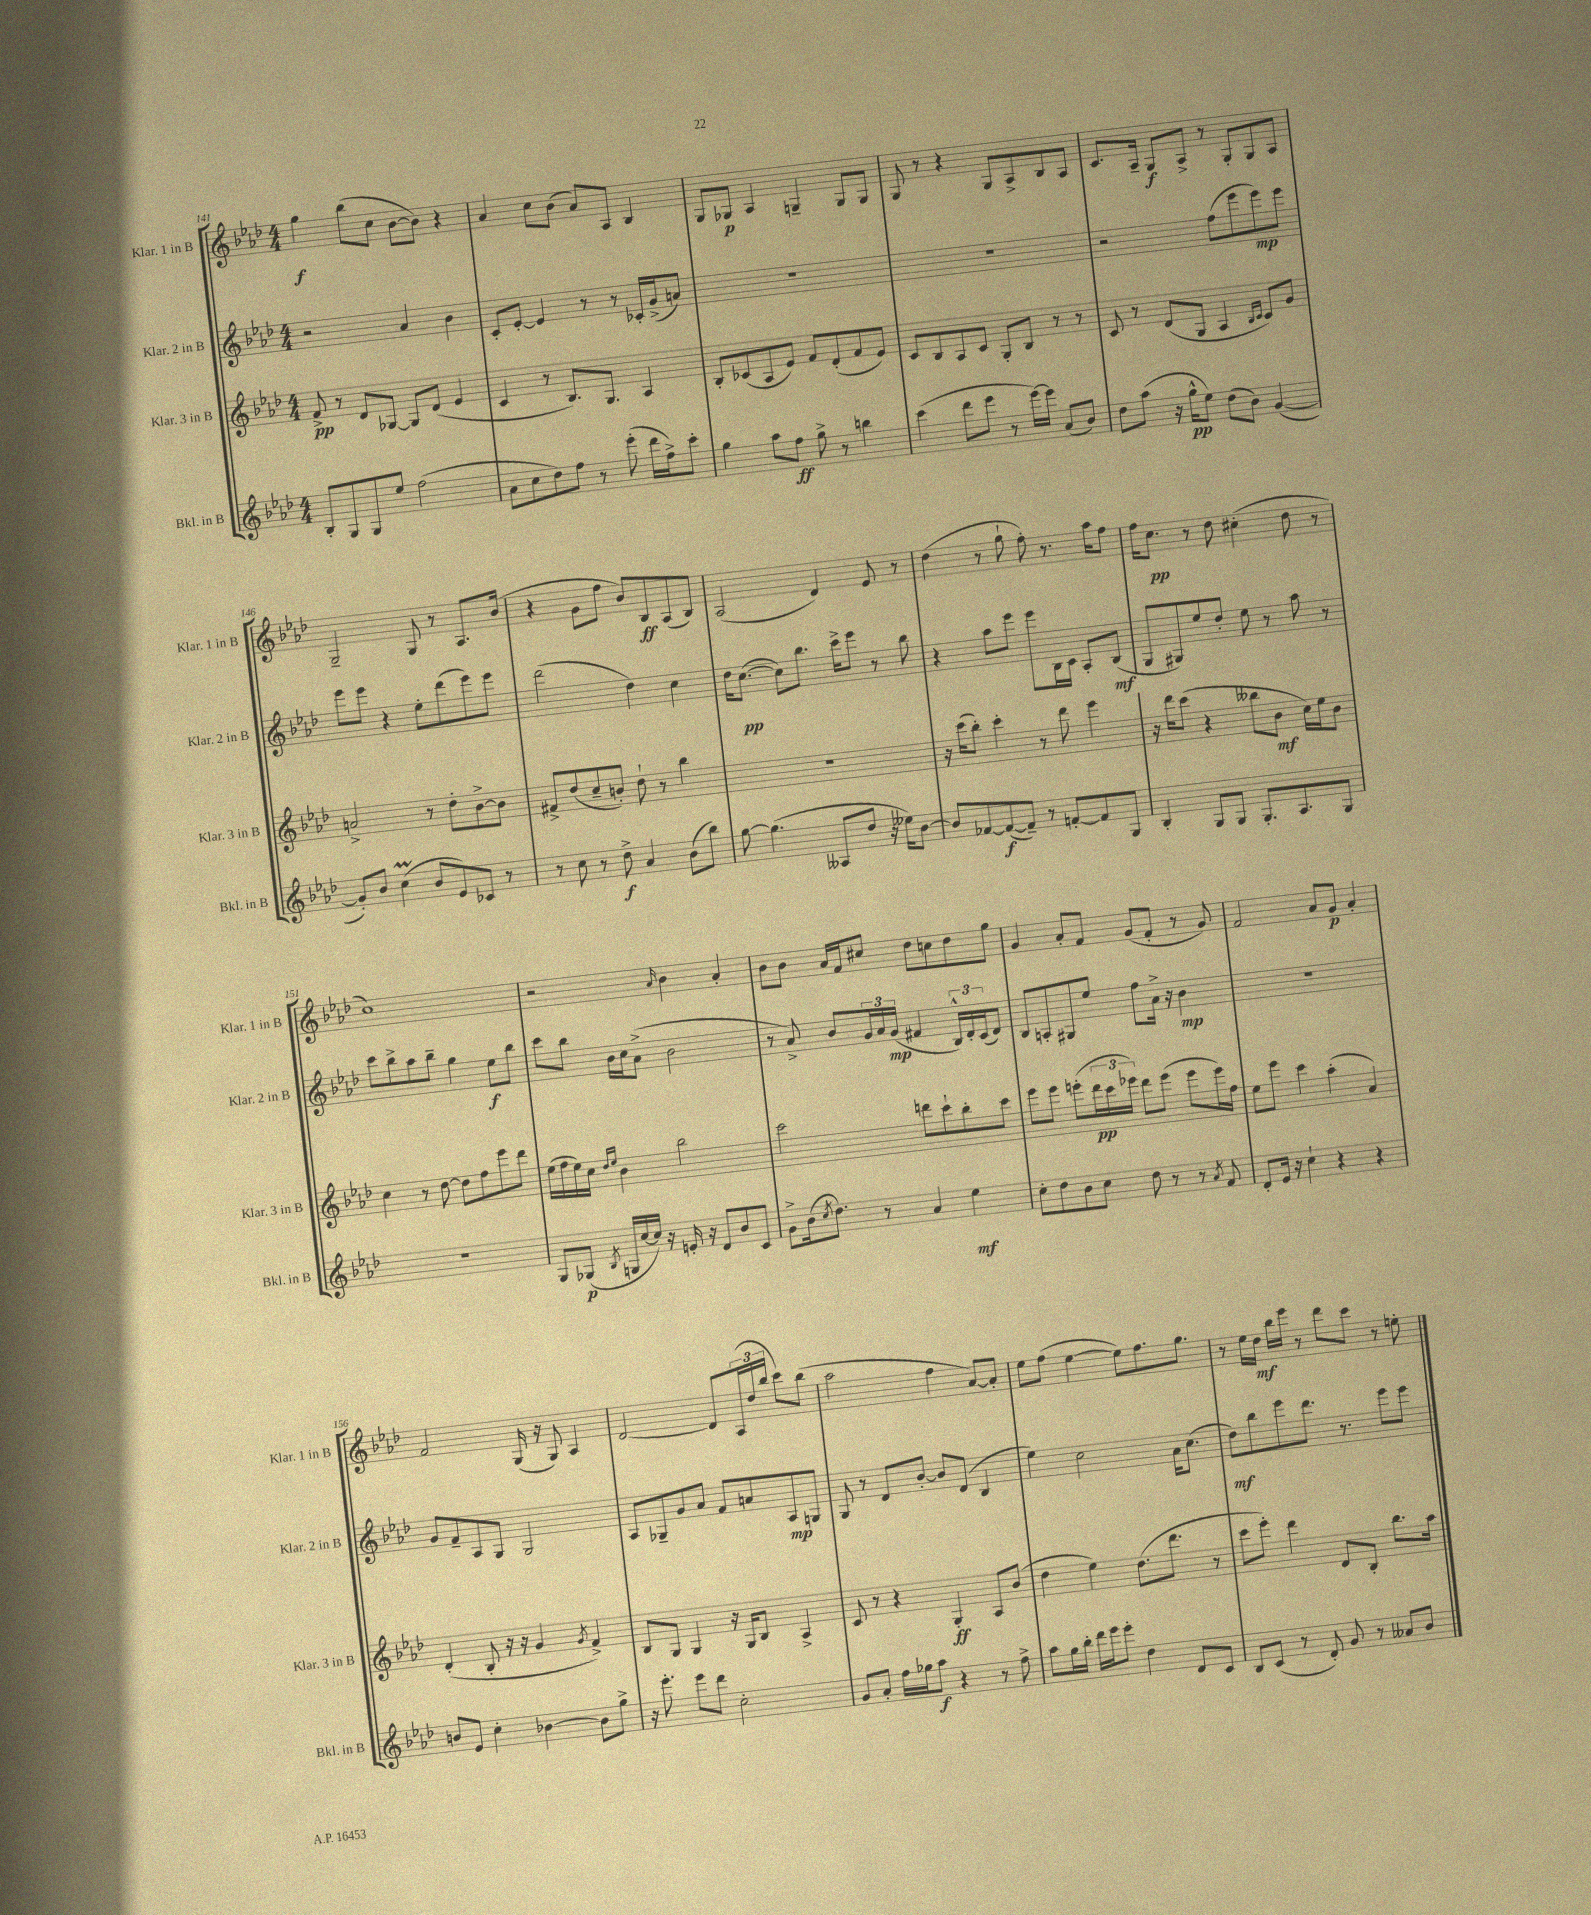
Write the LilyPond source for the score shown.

<<
\new StaffGroup <<
\new Staff = "s0" \with { instrumentName = "Klar. 1 in B" shortInstrumentName = "Klar. 1 in B" } {
    \clef treble \key aes \major \numericTimeSignature \time 4/4
    g''4\f bes''8( c''8 bes'8~ bes'8) r4 |
    aes'4 c''8 bes'8( aes'8) aes8 bes4 |
    g8 ges8\p aes4 g4-- g8 g8 |
    g8 r8 r4 g8 aes8-> bes8 aes8 |
    c'8. aes16-- g8\f aes8-> r8 g8-. g8 aes8 |
    g2-- g8 r8 aes8. bes'16( |
    r4 g'8 f''8 bes'8) bes8\ff aes8( bes8) |
    aes2( des'4) ees'8 r8 |
    des''4( r8 g''8-! f''8-.) r8. aes''16 f''8 |
    f''16 c''8.\pp r8 des''8 cis''4-.( des''8 r8 |
    c''1) |
    r2 \grace { aes'16 } bes'4 aes'4-. |
    bes'8 bes'8 aes'16 f'16 cis''8 des''8 c''8 des''8 g''8 |
    g'4 aes'8-. f'8 g'8( f'8-. r8 g'8) |
    f'2 aes'8 g'8\p aes'4-. |
    f'2 g16( r16 g8) aes4 |
    des'2~ des'8 \tuplet 3/2 { aes16( des''16 bes''16 } c'''8) bes''8( |
    aes''2 f''4 aes'8~) aes'8-. |
    ees''8 f''8( ees''4~ ees''8) f''8. g''8. |
    r8 ees''16 des''16\mf bes''16 ees'''16 r8 des'''8 c'''8 r8 e''8-. \bar "|." |
}
\new Staff = "s1" \with { instrumentName = "Klar. 2 in B" shortInstrumentName = "Klar. 2 in B" } {
    \clef treble \key aes \major \numericTimeSignature \time 4/4
    r2 aes'4 bes'4 |
    c'8-. ees'8~-. ees'4 r8 r8 ces'16-. g'16->( a'8) |
    R1 |
    R1 |
    r2 f''8( ees'''8 ees'''8\mp) ees'''8 |
    ees'''8 ees'''8 r4 ees''8-. des'''8( ees'''8) ees'''8 |
    des'''2( des''4) c''4 |
    des''16 c''8.~\pp( c''8) bes''8. c'''16-> ees'''8 r8 bes''8 |
    r4 aes''8 ees'''8 ees'''8 bes16 c'16 aes8-. bes8\mf( |
    g8 gis8) ees''8 des''8-. ees''8 r8 aes''8 r8 |
    c'''8 bes''8-> aes''8 bes''8-- g''4 ees''8\f bes''8 |
    c'''8 bes''8 bes'16 c''16 aes'8->( bes'2 |
    r8 aes'8->) bes'8 \tuplet 3/2 { g'16 aes'16 g'16\mp( } fis'4 \tuplet 3/2 { bes16-^) des'16-. c'16( } des'8) |
    bes8 a8-. gis8 ees''8 f''8 aes'16-> r16 bes'4\mp |
    R1 |
    g'8 f'8-- aes8 g8 g2 |
    aes8 ges8-- g'8 aes'8 f'8 a'8 aes8\mp g8 |
    g8 r8 des'8 bes'8~-. bes'8 des'8( bes4 |
    ees''4) c''2 aes'16 c''8.( |
    des''8\mf) bes''8 ees'''8 des'''8. r8. ees'''8 ees'''8 \bar "|." |
}
\new Staff = "s2" \with { instrumentName = "Klar. 3 in B" shortInstrumentName = "Klar. 3 in B" } {
    \clef treble \key aes \major \numericTimeSignature \time 4/4
    f'8->\pp r8 des'8 ges8~ ges8 des'8( ees'4 |
    c'4 r8 bes8.) g8. aes4 |
    bes8-. ces'8( aes8 ees'8) f'8 des'8-.( f'8 ees'8) |
    c'8 bes8 aes8 c'8 g8-. bes8 r8 r8 |
    c'8 r8 des'8( g8 aes4 \grace { bes16 c'16 } c'8) g'8 |
    a'2-> r8 des''8-. bes'8~-> bes'8 |
    fis'8-> des''8( c''8-- b'8-.) des''8-! r8 bes''4 |
    r1 |
    r16 c'''16( bes''8-.) c'''4-. r8 des'''8 ees'''4 |
    r16 des'''16 c'''8( r4 beses''8 bes'8\mf c''16) ees''16 bes'8 |
    c''4 r8 des''8~ des''8 f''8 ees'''8 des'''8 |
    ees''16( f''16 ees''16) c''16 \grace { des''16 ees''16 } bes'4 bes''2 |
    c'''2 d'''8 c'''8-! bes''8-. c'''8 |
    ees'''8 ees'''8 e'''8-.( \tuplet 3/2 { des'''16\pp c'''16 ees'''16) } des'''8 ees'''8( ees'''8 ees'''16) f''16 |
    ees''8 ees'''8 c'''4 aes''4-.( aes'4) |
    des'4-.( bes8-. r16 r16 g'4 \acciaccatura { g'8 } f'4->) |
    bes8 g8 g4 r16 g16 bes8 aes4-> |
    c'8 r8 r4 g4-.\ff aes8 bes'8( |
    des''4 ees''4) des''8.( des'''8. r8 |
    c'''8 ees'''8-.) des'''4 des'8 bes8-. bes''8. aes''16 \bar "|." |
}
\new Staff = "s3" \with { instrumentName = "Bkl. in B" shortInstrumentName = "Bkl. in B" } {
    \clef treble \key aes \major \numericTimeSignature \time 4/4
    bes8-. g8 g8 ees''8 f''2( |
    aes'8 c''8 des''8) f''8 r8 ees'''8-.( des'''16 f''16->) c'''8-. |
    g''4 aes''8 f''8\ff g''8-> r8 b''4 |
    c'''4( des'''8 ees'''8 r8 ees'''16~) ees'''16 aes'8( bes'8) |
    des''8 aes''8( r16 g''16-^\pp ees''8) des''8( bes'8) g'4~( |
    g'8-.) bes'8 c''4\prall( bes'8 ees'8) ces'8 r8 |
    r8 c''8 r8 des''8->\f aes'4 bes'8( bes''8) |
    g''8~ g''4.( aeses8 des''8 r16 eeses''16) bes'8~ |
    bes'8 fes'8~ fes'8~\f( fes'8--) r8 f'8~-. f'8 g8 |
    bes4-. g8 g8 g8.-. aes8. g8 |
    R1 |
    g8 ges8\p( \acciaccatura { bes8 } g16 c''16~ c''16) r16 e'16-. r16 des'8 bes'8 c'8 |
    g'8-> bes'16( \acciaccatura { c''8 } des''8.) r8 aes'4 ees''4\mf |
    c''8-. des''8 bes'8 c''8 des''8 r8 r8 \acciaccatura { aes'8 } f'8 |
    des'8-. ees'16 r16 c''4-! r4 r4 |
    b'8 ees'8 c''4-. bes'4~ bes'8 g''8-> |
    r16 ees'''8.-. ees'''8 des'''8 c''2-. |
    g'8 aes'8-. f''16 ges''16 aes''8\f r4 r8 f''8-> |
    aes''8 g''16 bes''16-. des'''16 ees'''16 ees'''8-. des''4 des'8 c'8 |
    bes8 c'8( r8 des'8-.) g'8 r8 aeses'8 bes'8 \bar "|." |
}
>>
>>
\layout { \context { \Score currentBarNumber = #141 } }
